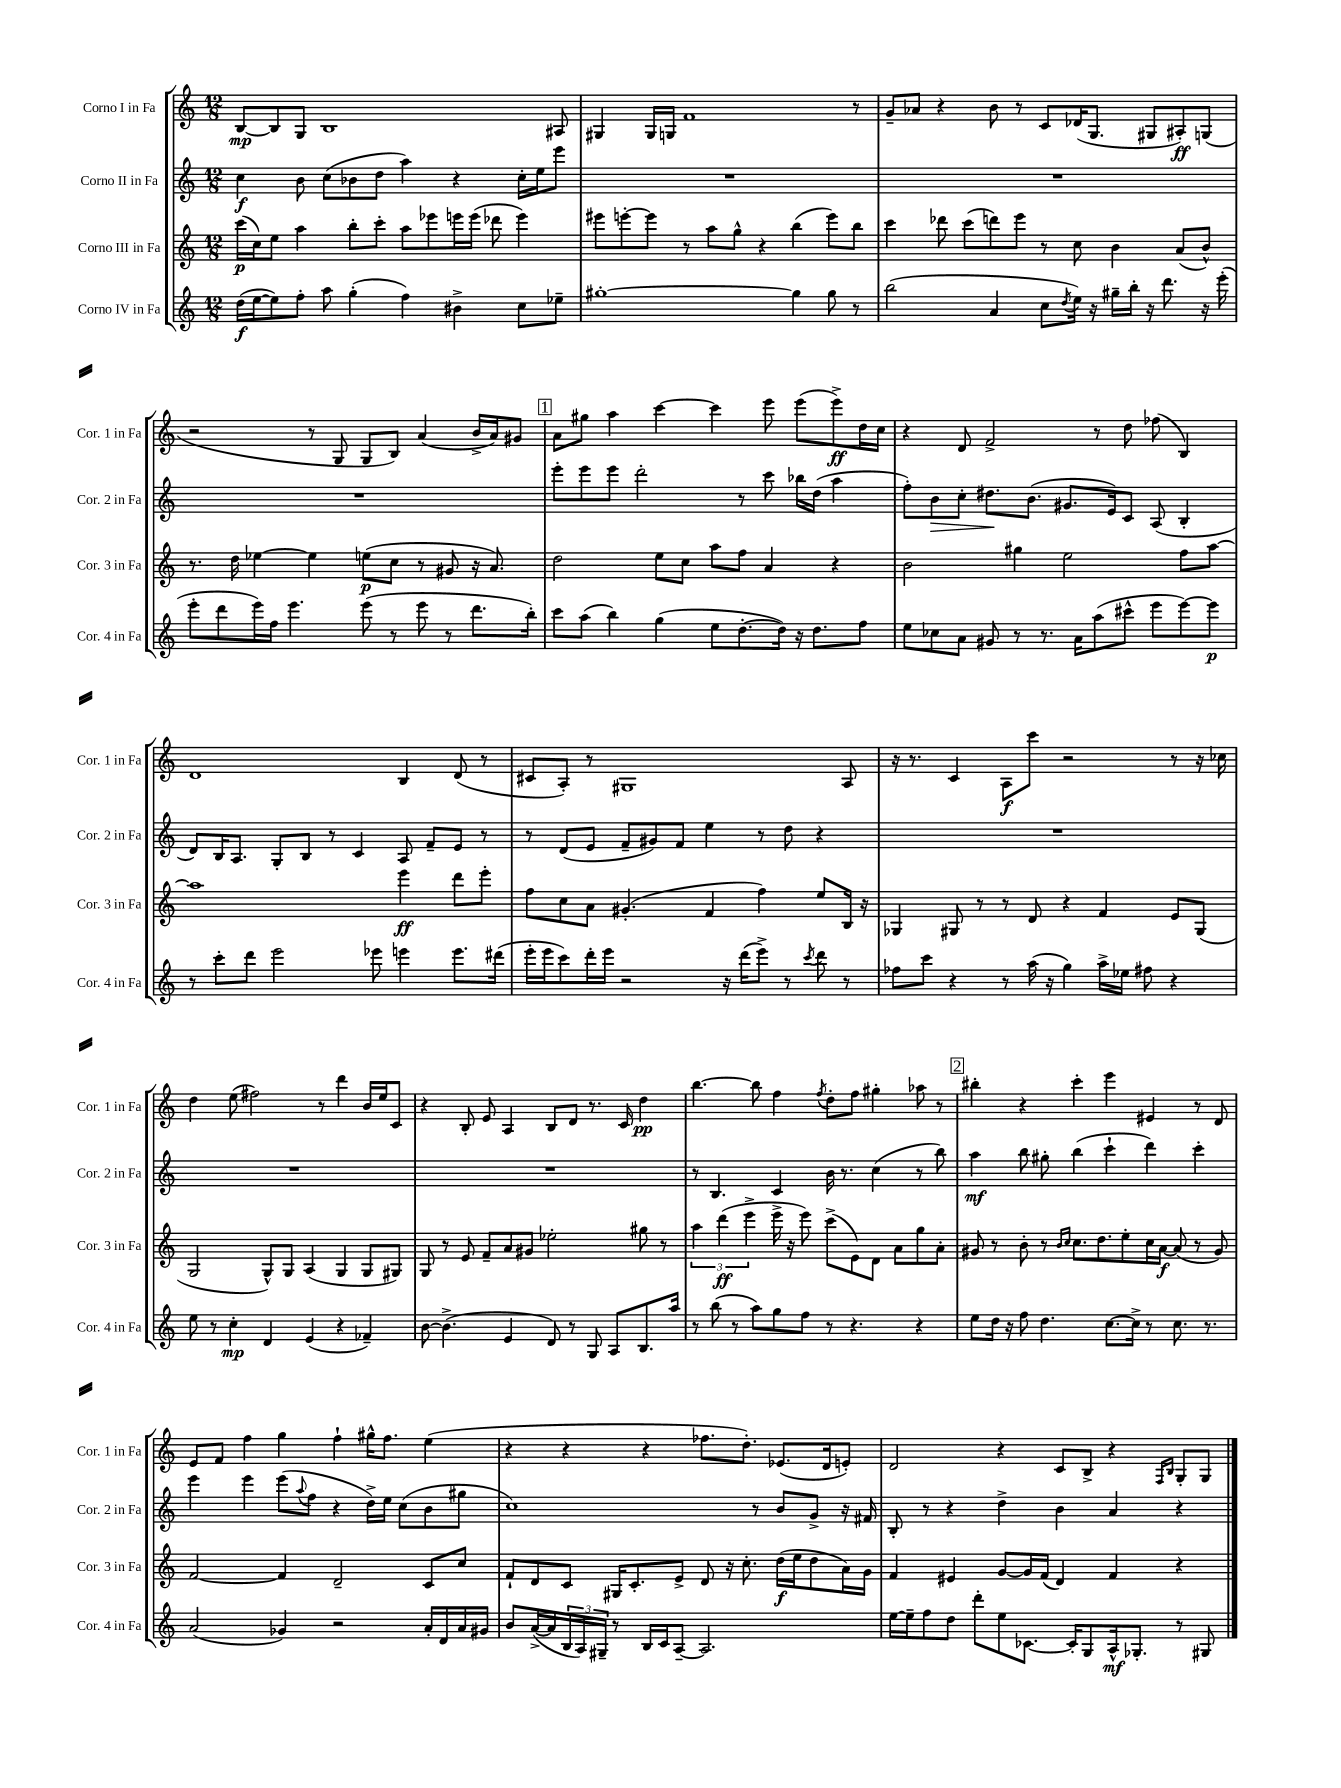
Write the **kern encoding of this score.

**kern	**kern	**kern	**kern
*staff4	*staff3	*staff2	*staff1
*clefG2	*clefG2	*clefG2	*clefG2
*k[]	*k[]	*k[]	*k[]
*M12/8	*M12/8	*M12/8	*M12/8
(16dd	(16ccc	4cc	[8B
[16ee	16cc)	.	.
8ee])	8ee	.	8B]
8ff'	4aa	8b	8G
8aa	.	(8cc	1B
(4gg'	8bb'	8b-	.
.	8ccc'	8dd	.
4ff)	8aa	4aa)	.
.	8eee-	.	.
4b#^	16eee	4r	.
.	(16eee	.	.
.	8ddd-	.	.
8cc	4eee)	16cc'	.
.	.	16ee	.
8ee-~	.	8eee	8A#
=	=	=	=
[1gg#'	8eee#	1.r	4G#
.	[8eee'	.	.
.	8eee]	.	16G#
.	.	.	16G
.	8r	.	1f
.	8aa	.	.
.	8gg^^	.	.
.	4r	.	.
4gg#]	(4bb	.	.
8gg#	8eee)	.	.
8r	8bb	.	8r
=	=	=	=
(2bb	4ccc	1.r	8g~
.	.	.	8a-
.	8ddd-	.	4r
.	(8ccc	.	.
4a	8ddd)	.	8b
.	8eee	.	8r
8cc	8r	.	8c
8qdd	.	.	.
16ee)	8cc	.	(16d-
16r	.	.	8.G
16gg#~	4b	.	.
16bb'	.	.	.
16r	.	.	8G#
8.ddd	.	.	.
.	(8a	.	8A#')
16r	8b^^)	.	(8G
(16eee'	.	.	.
=	=	=	=
8eee'	8.r	1.r	2r
8ddd	.	.	.
.	16dd	.	.
16eee)	[4ee-	.	.
16ff	.	.	.
4.eee	.	.	.
.	4ee-]	.	8r
.	.	.	8G
(8eee	(8ee	.	8G
8r	8cc	.	8B)
8eee	8r	.	(4a
8r	8g#	.	.
8.ddd	16r	.	16b^
.	8.a)	.	16a)
.	.	.	8g#
16bb')	.	.	.
=	=	=	=
8ccc	2dd	8eee'	8a
(8aa	.	8eee	8gg#
4bb)	.	8eee	4aa
.	.	2ddd'	.
(4gg	8ee	.	[4ccc
.	8cc	.	.
8ee	8aa	.	4ccc]
[8.dd'	8ff	8r	.
.	4a	8ccc	8eee
16dd])	.	.	.
16r	.	16bb-	(8eee
8.dd	.	(16dd	.
.	4r	4aa	8eee^)
8ff	.	.	16dd
.	.	.	16cc
=	=	=	=
8ee	2b	8ff')	4r
8cc-	.	8b	.
8a	.	8cc'	8d
8g#	.	8.dd#	2f^
8r	4gg#	.	.
.	.	(8.b	.
8.r	.	.	.
.	2ee	8.g#	.
16a	.	.	.
(8aa	.	.	8r
.	.	16e)	.
8ccc#^^	.	8c	8dd
8eee	.	(8A	(8ff-
[8eee)	8ff	4B'	4B)
8eee]	[8aa	.	.
=	=	=	=
8r	1aa]	8d)	1d
8ccc'	.	16B	.
.	.	8.A	.
8ddd	.	.	.
2eee	.	8G'	.
.	.	8B	.
.	.	8r	.
.	.	4c	.
8eee-	.	.	.
4eee	4eee	8A	4B
.	.	8f~	.
8.eee	8ddd	8e	(8d
.	8eee'	8r	8r
(16ddd#	.	.	.
=	=	=	=
16eee'	8ff	8r	8c#
16eee	.	.	.
8ccc)	8cc	(8d	8A')
16ddd'	8a	8e	8r
16eee	.	.	.
2r	(4.g#'	8f~	1G#
.	.	8g#)	.
.	.	8f	.
.	4f	4ee	.
16r	.	.	.
(16ddd	.	.	.
8eee^)	4ff)	8r	.
8r	.	8dd	.
8qccc	.	.	.
8ddd	8ee	4r	.
8r	16B	.	8A
.	16r	.	.
=	=	=	=
8ff-	4G-	1.r	16r
.	.	.	8.r
8ccc	.	.	.
4r	8G#	.	4c
.	8r	.	.
8r	8r	.	8A
(16aa	8d	.	8ccc
16r	.	.	.
4gg)	4r	.	2r
16aa^	4f	.	.
16ee-	.	.	.
8ff#	.	.	.
4r	8e	.	8r
.	(8G#	.	16r
.	.	.	16cc-
=	=	=	=
8ee	2G	1.r	4dd
8r	.	.	.
4cc'	.	.	(8ee
.	.	.	2ff#)
4d	8G^^)	.	.
.	8G	.	.
(4e	(4A	.	.
.	.	.	8r
4r	4G	.	4ddd
4f-~)	8G	.	16b
.	.	.	16ee
.	8G#)	.	8c
=	=	=	=
[8b	8G	1.r	4r
(4.b^]	8r	.	.
.	8e	.	8B'
.	8f~	.	8e
4e	8a	.	4A
.	8g#	.	.
8d)	2ee-'	.	8B
8r	.	.	8d
8G	.	.	8.r
8A	.	.	.
.	.	.	16c
8.B	8gg#	.	4dd
.	8r	.	.
16aa	.	.	.
=	=	=	=
8r	6aa	8r	[4.bb
(8bb	.	4.B	.
.	(6ddd	.	.
8r	.	.	.
.	6eee^	.	.
8aa)	.	.	8bb]
8gg	16eee^	4c	4ff
.	16r	.	.
8ff	8eee)	.	.
.	.	.	8qff
8r	(8ccc^	16b	8dd'
.	.	8.r	.
4.r	8e)	.	8ff
.	8d	(4cc	4gg#'
.	8a	.	.
4r	8gg	8r	8aa-
.	8a'	8bb)	8r
=	=	=	=
8ee	8g#	4aa	4bb#'
16dd	8r	.	.
16r	.	.	.
8ff	8b'	8bb	4r
4.dd	8r	8gg#'	.
.	16qqb	.	.
.	16qqcc	.	.
.	8.cc	(4bb	4ccc'
.	8.dd	.	.
[8.cc	.	4ccc`	4eee
.	8ee'	.	.
16cc^]	.	.	.
8r	16cc	4ddd)	4e#
.	[16a	.	.
8.cc	(8a]	.	.
.	8r	4ccc'	8r
8.r	.	.	.
.	8g#)	.	8d
=	=	=	=
(2a	[2f	4eee	8e
.	.	.	8f
.	.	4eee	4ff
4g-)	4f]	(8eee	4gg
.	.	8qqaa	.
.	.	8ff	.
2r	2d~	4r	4ff`
.	.	16dd^)	16gg#^^
.	.	16ee	8.ff
.	.	(8cc	.
16a'	8c	8b	(4ee
16d	.	.	.
16a	8cc	8gg#	.
16g#	.	.	.
=	=	=	=
8b	8f`	1cc)	4r
([16a^	8d	.	.
16a]	.	.	.
24B	8c	.	4r
24A)	.	.	.
24G#~	.	.	.
8r	16G#	.	.
.	8.c'	.	.
16B	.	.	4r
16c	.	.	.
[8A~	8e^	.	.
2.A]	8d	.	8.ff-
.	16r	.	.
.	8.cc'	.	8.dd')
.	.	8r	.
.	(16dd	8b	(8.e-
.	16ee	.	.
.	8dd	8g^	.
.	.	.	16d
.	16a)	16r	8e')
.	16g	16f#	.
=	=	=	=
[16ee	4f	8B'	2d
16ee~]	.	.	.
8ff	.	8r	.
8dd	4e#	4r	.
8ddd'	.	.	.
8ee	[8g	4dd^	4r
[8.c-	16g]	.	.
.	(16f	.	.
.	4d)	4b	8c
16c-']	.	.	.
8G	.	.	8B^
16A^^	4f	4a	4r
8.G-'	.	.	.
.	.	.	16qqF
.	.	.	16qqB
8r	4r	4r	8G'
8G#	.	.	8G
==	==	==	==
*-	*-	*-	*-
